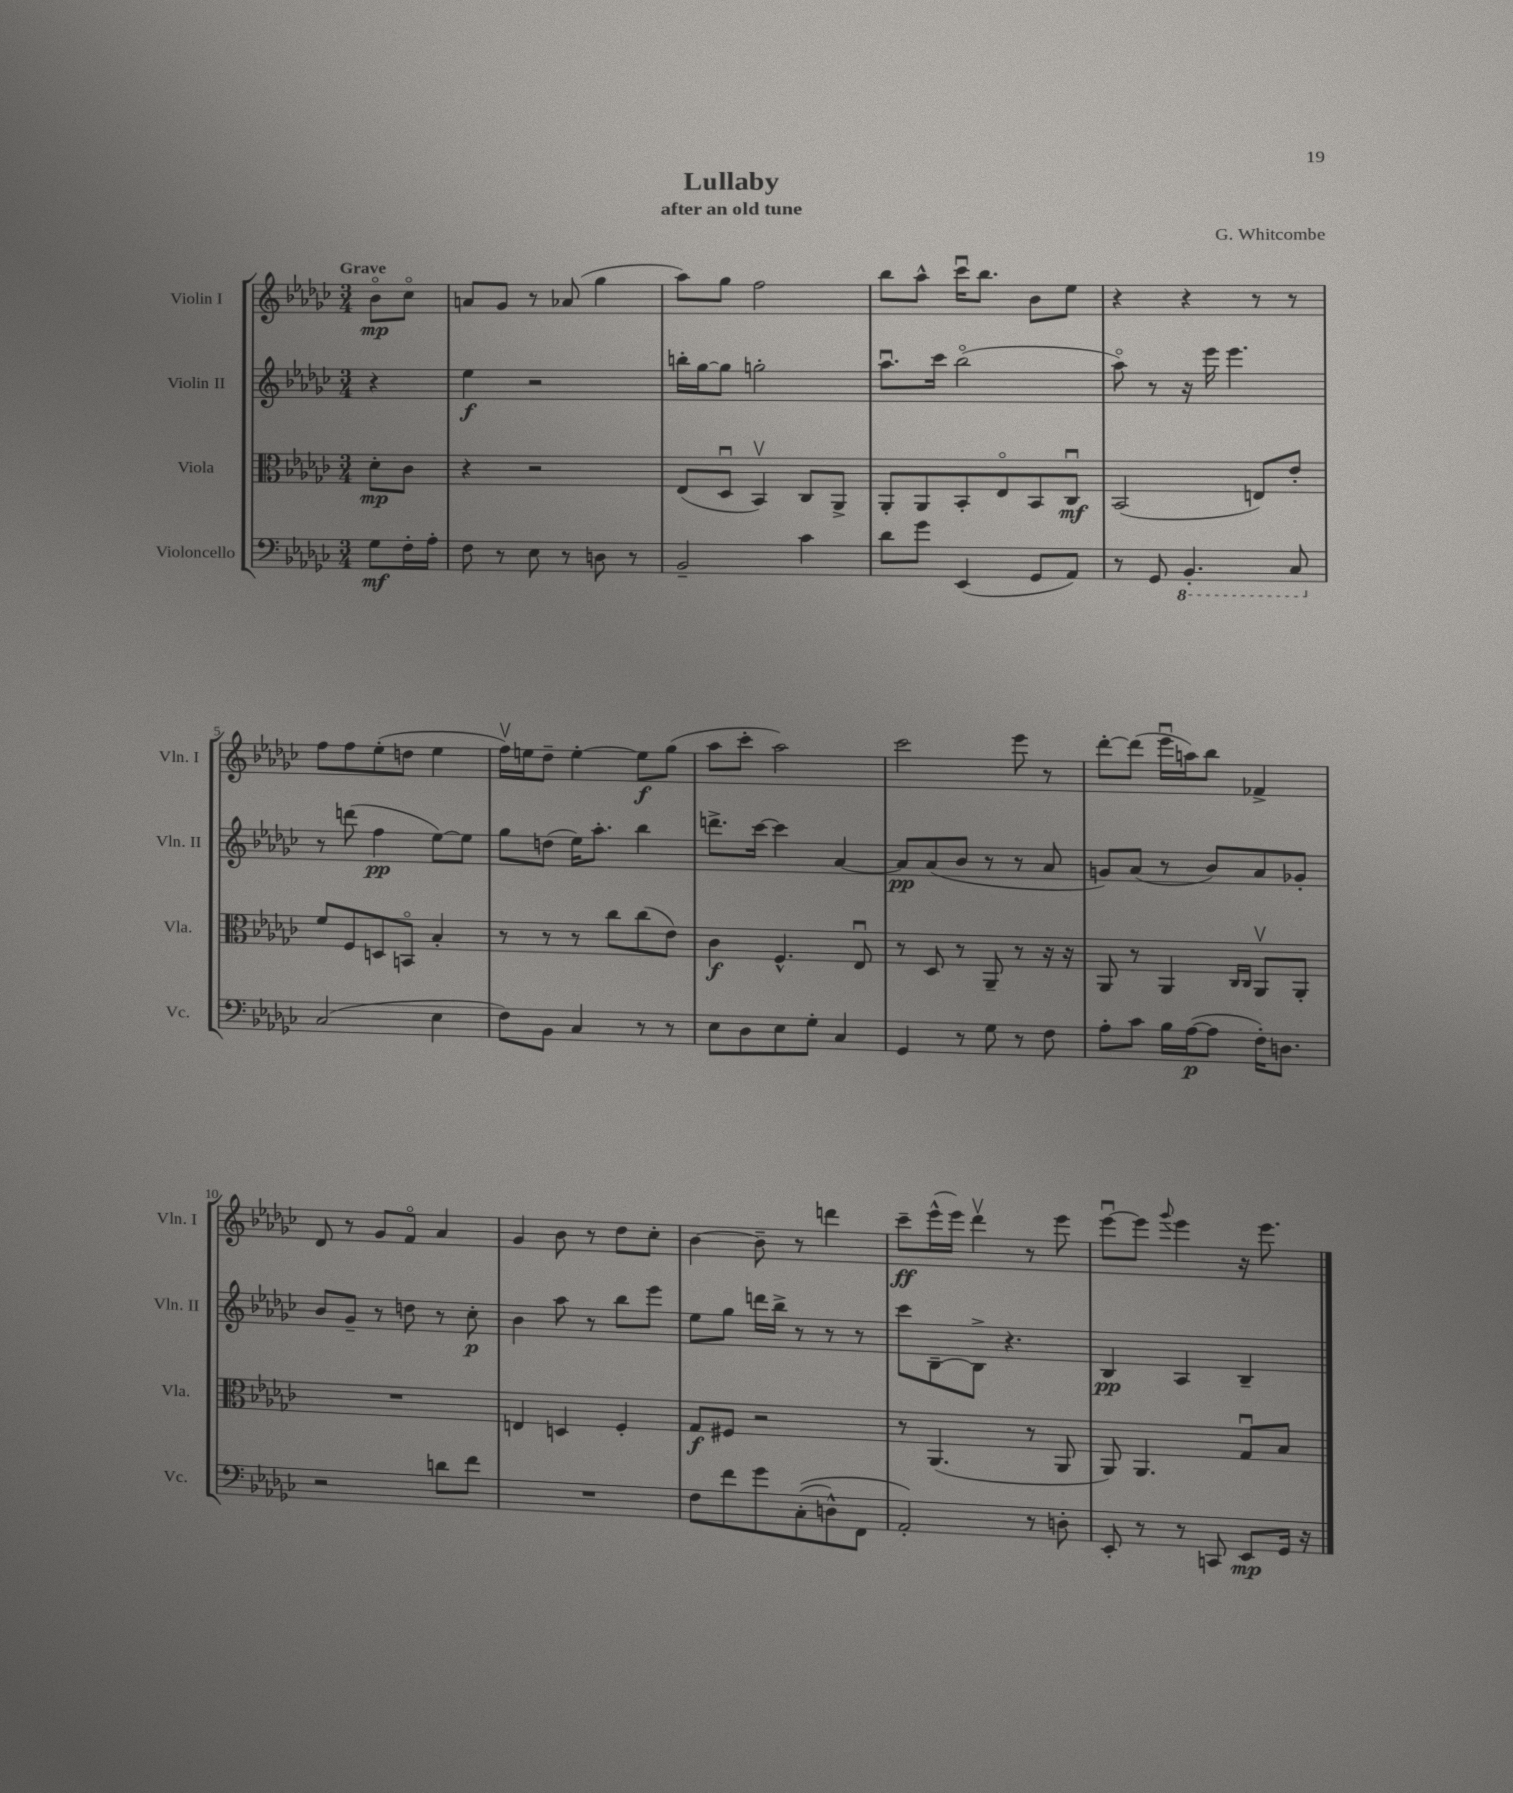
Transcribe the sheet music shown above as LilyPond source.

\header { title = "Lullaby" composer = "G. Whitcombe" subtitle = "after an old tune" }
<<
\new StaffGroup <<
\new Staff = "s0" \with { instrumentName = "Violin I" shortInstrumentName = "Vln. I" } {
    \clef treble \key ges \major \numericTimeSignature \time 3/4 \partial 4 \tempo "Grave"
    bes'8\flageolet\mp ces''8\flageolet |
    a'8 ges'8 r8 aes'8( ges''4 |
    aes''8) ges''8 f''2 |
    bes''8 aes''8-^ ces'''16\downbow bes''8. bes'8 ees''8 |
    r4 r4 r8 r8 |
    f''8 f''8 ees''8-.( d''8 ees''4 |
    f''16\upbow) e''16 des''8-- e''4~-. e''8\f ges''8( |
    aes''8 ces'''8-. aes''2) |
    ces'''2 ees'''8 r8 |
    des'''8~-. des'''8( ees'''16\downbow a''16) bes''8 fes'4-> |
    des'8 r8 ges'8 f'8\flageolet aes'4 |
    ges'4 bes'8 r8 des''8 ces''8-. |
    bes'4~ bes'8-- r8 d'''4 |
    ces'''8--\ff ees'''16-^( ees'''16) des'''4\upbow r8 ees'''8 |
    ees'''8~\downbow ees'''8 \appoggiatura { ges'''8 } ees'''4 r16 ees'''8. \bar "|." |
}
\new Staff = "s1" \with { instrumentName = "Violin II" shortInstrumentName = "Vln. II" } {
    \clef treble \key ges \major \numericTimeSignature \time 3/4 \partial 4
    r4 |
    ees''4\f r2 |
    b''16-. ges''16~ ges''8 g''2-. |
    aes''8.\downbow ces'''16 bes''2\flageolet( |
    aes''8\flageolet) r8 r16 ees'''16 ees'''4. |
    r8 d'''8( f''4\pp ees''8~) ees''8 |
    ges''8 d''8( ees''16) aes''8.-. bes''4 |
    d'''8.-> ces'''16~ ces'''4 aes'4~ |
    aes'8\pp aes'8( bes'8 r8 r8 aes'8 |
    g'8) aes'8( r8 bes'8) aes'8 ges'8-. |
    bes'8 ges'8-- r8 d''8 r8 ces''8-.\p |
    bes'4 aes''8 r8 bes''8 ees'''8 |
    ees''8 ges''8 d'''16 bes''16-> r8 r8 r8 |
    ces'''8 bes8~-- bes8-> r4. |
    bes4\pp aes4 bes4-- \bar "|." |
}
\new Staff = "s2" \with { instrumentName = "Viola" shortInstrumentName = "Vla." } {
    \clef alto \key ges \major \numericTimeSignature \time 3/4 \partial 4
    des'8-.\mp ces'8 |
    r4 r2 |
    ees8( des8\downbow bes,4\upbow) ces8 aes,8-> |
    aes,8-. aes,8 bes,8-. ees8\flageolet bes,8 ces8\downbow\mf |
    bes,2( e8) ees'8-. |
    f'8 f8 d8 b,8\flageolet bes4-. |
    r8 r8 r8 ces''8 ces''8( ees'8) |
    ces'4\f f4.-^ ees8\downbow |
    r8 des8 r8 aes,8-- r8 r16 r16 |
    aes,8 r8 aes,4 \grace { ces16 ces16 } aes,8\upbow aes,8-. |
    R2. |
    e4 d4 f4-. |
    ges8\f fis8 r2 |
    r8 aes,4.( r8 aes,8 |
    aes,8) aes,4. ges8\downbow bes8 \bar "|." |
}
\new Staff = "s3" \with { instrumentName = "Violoncello" shortInstrumentName = "Vc." } {
    \clef bass \key ges \major \numericTimeSignature \time 3/4 \partial 4
    ges8\mf f16-. aes16-. |
    f8 r8 ees8 r8 d8 r8 |
    bes,2-- ces'4 |
    des'8 ges'8 ees,4( ges,8 aes,8) |
    r8 ges,8 \ottava #-1 bes,,4.-. ces,8 \ottava #0 |
    ces2( ees4 |
    f8) bes,8 ces4 r8 r8 |
    ees8 des8 ees8 ges8-. ces4 |
    ges,4 r8 ges8 r8 f8 |
    aes8-. ces'8 bes16 aes16~\p( aes8 f16-.) d8. |
    r2 d'8 f'8 |
    R2. |
    f8 f'8 ges'8 ces8-.(\( d8-^) f,8 |
    aes,2-.\) r8 d8-. |
    ees,8-. r8 r8 c,8 ees,8\mp ges,16 r16 \bar "|." |
}
>>
>>
